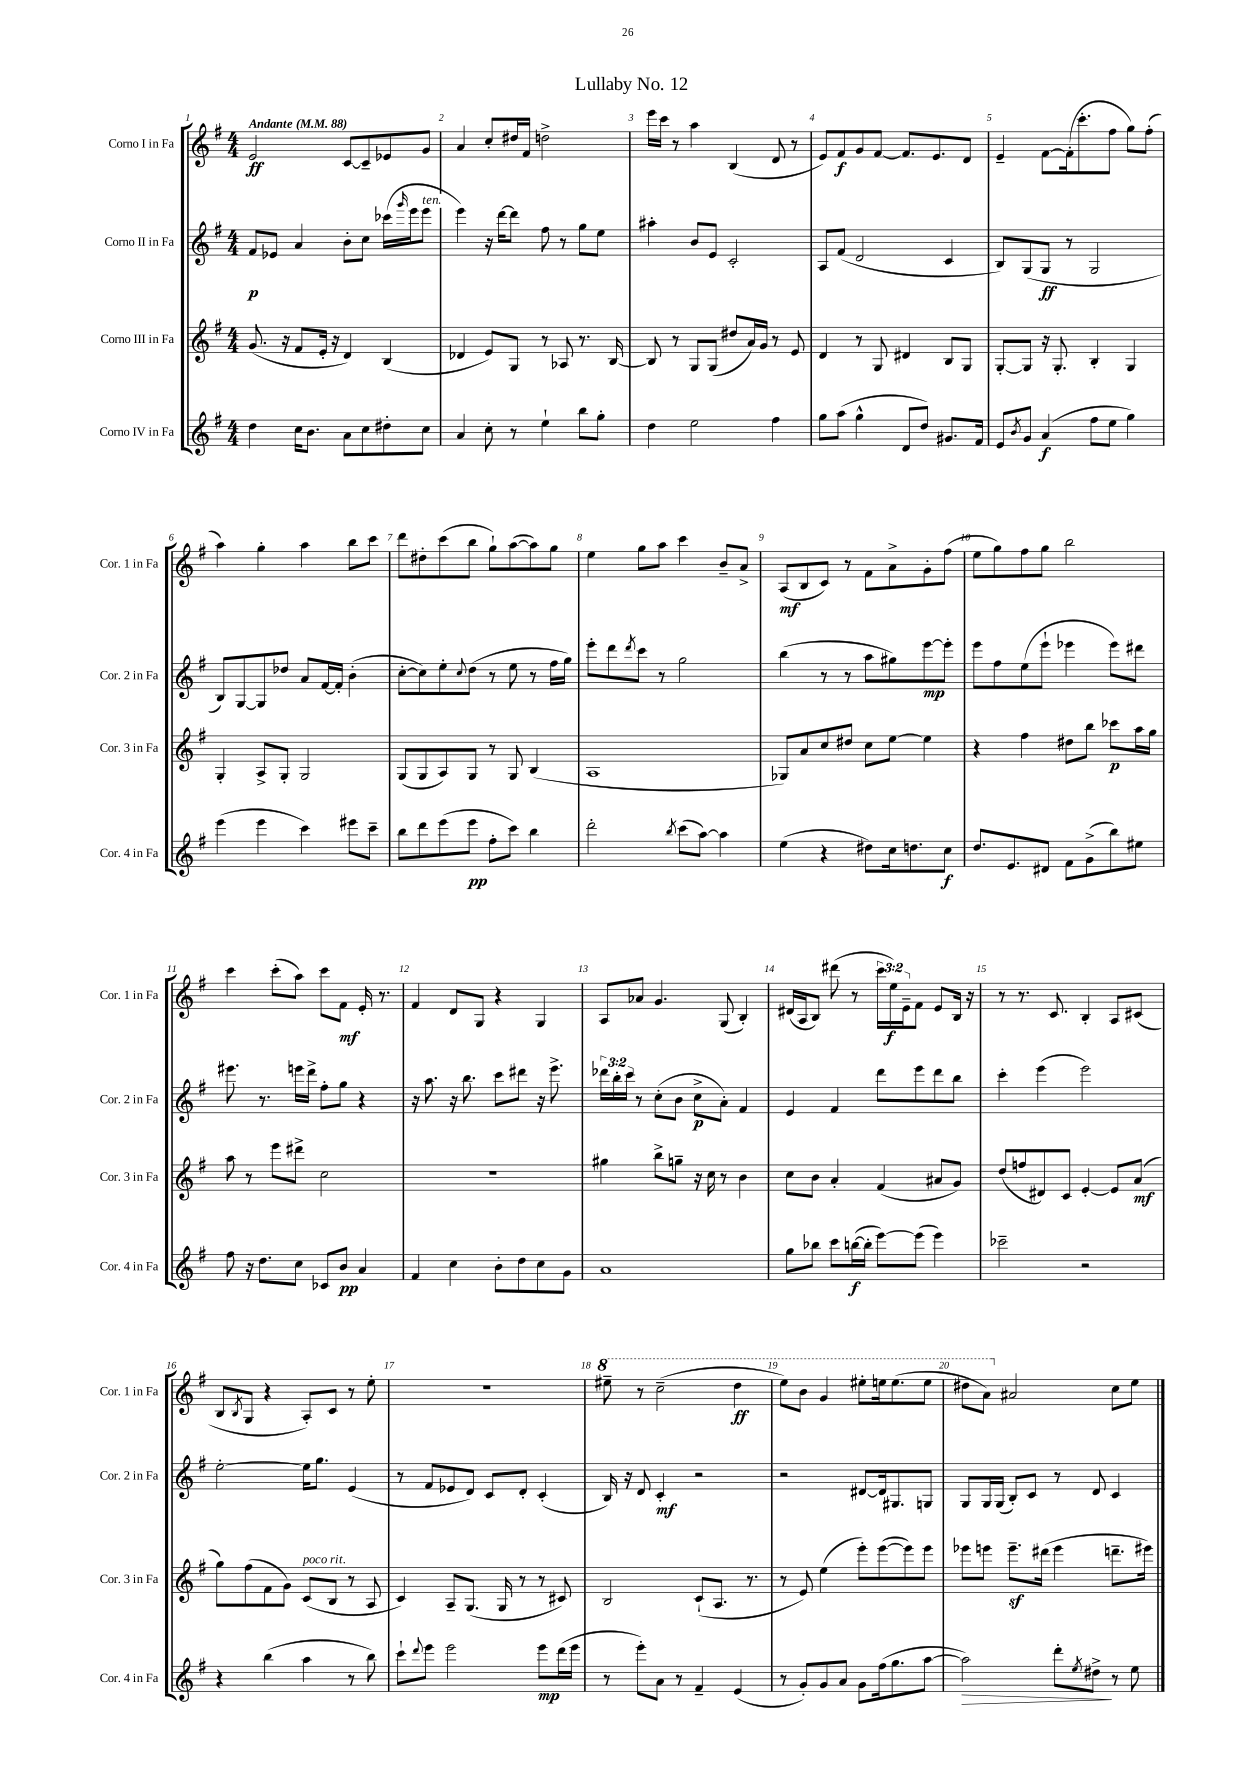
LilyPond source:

\header { title = "Lullaby No. 12" }
<<
\new StaffGroup <<
\new Staff = "s0" \with { instrumentName = "Corno I in Fa" shortInstrumentName = "Cor. 1 in Fa" } {
    \clef treble \key g \major \numericTimeSignature \time 4/4 \override Staff.TupletNumber.text = #tuplet-number::calc-fraction-text \tempo "Andante" 4 = 88
    e'2\ff c'8~ c'8-- ees'8 g'8 |
    a'4 c''8-. dis''16 fis'16 d''2-> |
    e'''16 c'''16 r8 a''4 b4( d'8 r8 |
    e'8) fis'8\f g'8 fis'8~ fis'8. e'8. d'8 |
    e'4-- fis'8~ fis'16-.( c'''8.-. fis''8 g''8) fis''8-.( |
    a''4) g''4-. a''4 b''8 c'''8 |
    d'''8 dis''8-. c'''8( b''8 g''8-!) a''8~( a''8) g''8 |
    e''4 g''8 a''8 c'''4 b'8-- a'8-> |
    a8\mf( b8 c'8) r8 fis'8 a'8-> g'8-. fis''8( |
    e''8 g''8) fis''8 g''8 b''2 |
    c'''4 c'''8-.( a''8) c'''8 fis'8\mf e'16-. r8. |
    fis'4 d'8 g8 r4 g4 |
    a8 aes'8 g'4. g8( b4-.) |
    dis'16( a16 b8) dis'''8( r8 \tuplet 3/2 { c'''16 e''16\f) e'16-- } fis'8 e'8 b16 r16 |
    r8 r8. c'8. b4-. a8 cis'8( |
    b8 \acciaccatura { b8 } g8 r4 a8-.) c'8 r8 e''8-. |
    r1 |
    \ottava #1 eis'''8-- r8 c'''2--( d'''4\ff |
    e'''8) b''8 g''4 eis'''8-. e'''16 e'''8.( e'''8 |
    dis'''8 a''8) \ottava #0 ais'2 c''8 e''8 \bar "|." |
}
\new Staff = "s1" \with { instrumentName = "Corno II in Fa" shortInstrumentName = "Cor. 2 in Fa" } {
    \clef treble \key g \major \numericTimeSignature \time 4/4 \override Staff.TupletNumber.text = #tuplet-number::calc-fraction-text
    fis'8\p ees'8 a'4 b'8-. c''8 ces'''16( \grace { g'''16 } e'''16 e'''8^\markup { \italic "ten." } |
    e'''4) r16 d'''16~ d'''8 fis''8 r8 g''8 e''8 |
    ais''4-. b'8 e'8 c'2-. |
    a8 fis'8( d'2 c'4 |
    b8) g8( g8\ff r8 g2 |
    b8) g8~ g8 des''8 a'8 fis'16~ fis'16-. b'4-.( |
    c''8~-. c''8) e''8-. \appoggiatura { c''8 } d''8( r8 e''8 r8 fis''16 g''16) |
    e'''8-. d'''8 \acciaccatura { d'''8 } c'''8 r8 g''2 |
    b''4( r8 r8 a''8 gis''8) e'''8~\mp e'''8-. |
    e'''8 fis''8 e''8( e'''8-! ees'''4 ees'''8) dis'''8 |
    eis'''8. r8. e'''16 d'''16-> fis''8-. g''8 r4 |
    r16 a''8. r16 b''8. c'''8 dis'''8 r16 e'''8.-> |
    \tuplet 3/2 { des'''16 b''16-. c'''16 } r8 c''8-.( b'8 c''8->\p a'8-.) fis'4 |
    e'4 fis'4 d'''8 e'''8 d'''8 b''8 |
    c'''4-. e'''4( e'''2) |
    e''2~-. e''16 g''8. e'4( |
    r8 fis'8 ees'8 d'8) c'8 d'8-. c'4-.( |
    b16) r16 d'8 c'4-.\mf r2 |
    r2 dis'8~ dis'16 gis8. g8 |
    g8 g16 g16( b8-.) c'8 r8 d'8 c'4 \bar "|." |
}
\new Staff = "s2" \with { instrumentName = "Corno III in Fa" shortInstrumentName = "Cor. 3 in Fa" } {
    \clef treble \key g \major \numericTimeSignature \time 4/4
    g'8.( r16 fis'8 e'16-. r16 d'4) b4( |
    des'4 e'8) g8 r8 aes8 r8. b16~ |
    b8 r8 g8 g8( dis''8 a'16) g'16 r8 e'8 |
    d'4 r8 g8 dis'4 b8 g8 |
    g8~-. g8 r16 g8.-. b4-. g4 |
    g4-. a8-> g8-. g2 |
    g8( g8 a8) g8 r8 g8 b4( |
    a1 |
    ges8) a'8 c''8 dis''8 c''8 e''8~ e''4 |
    r4 fis''4 dis''8 b''8 ces'''8\p a''16 g''16 |
    a''8 r8 e'''8 dis'''8-> c''2 |
    R1 |
    gis''4 b''8-> g''8-- r16 c''16 r8 b'4 |
    c''8 b'8 a'4-. fis'4( ais'8 g'8) |
    d''8( f''8 dis'8) c'8 e'4~-. e'8 a'8\mf( |
    g''8) fis''8( fis'8 g'8) c'8^\markup { \italic "poco rit." }( b8 r8 a8 |
    c'4) a8-- g8.( g16 r8 r8 cis'8) |
    b2 c'8-!( a8. r8. |
    r8 e'8) e''4( e'''8-.) e'''8~( e'''8) e'''8 |
    ees'''8 e'''8 e'''8.--\sf dis'''16( e'''4 d'''8.-- eis'''16) \bar "|." |
}
\new Staff = "s3" \with { instrumentName = "Corno IV in Fa" shortInstrumentName = "Cor. 4 in Fa" } {
    \clef treble \key g \major \numericTimeSignature \time 4/4
    d''4 c''16 b'8. a'8 c''8 dis''8-. c''8 |
    a'4 c''8-. r8 e''4-! b''8 g''8-. |
    d''4 e''2 fis''4 |
    g''8 a''8( g''4-^ d'8 d''8) gis'8. fis'16 |
    e'8 \acciaccatura { b'8 } g'8 a'4\f( fis''8 e''8 g''4) |
    e'''4( e'''4 c'''4) eis'''8 c'''8-- |
    b''8 d'''8 e'''8( e'''8\pp fis''8-. c'''8) b''4 |
    d'''2-. \acciaccatura { b''8 } c'''8( a''8~) a''4 |
    e''4( r4 dis''8) c''16 d''8. c''8\f |
    d''8. e'8. dis'8 fis'8 g'8->( b''8) eis''8 |
    fis''8 r16 d''8. c''8 ces'8 b'8\pp a'4 |
    fis'4 c''4 b'8-. d''8 c''8 g'8 |
    a'1 |
    g''8 bes''8 c'''8 b''16~\f( b''16-. e'''8~) e'''8( e'''4) |
    ces'''2-- r2 |
    r4 b''4( a''4 r8 b''8) |
    c'''8-! \appoggiatura { d'''8 } e'''8 e'''2 e'''8\mp d'''16( e'''16 |
    r8 e'''8-.) a'8 r8 fis'4-- e'4( |
    r8 g'8-.) g'8 a'8 g'8 fis''16( g''8. a''8~ |
    a''2\>) d'''8-. \acciaccatura { e''8 } dis''8->\! r8 e''8 \bar "|." |
}
>>
>>
\layout { \context { \Score \override BarNumber.break-visibility = ##(#f #t #t) barNumberVisibility = #all-bar-numbers-visible } }
